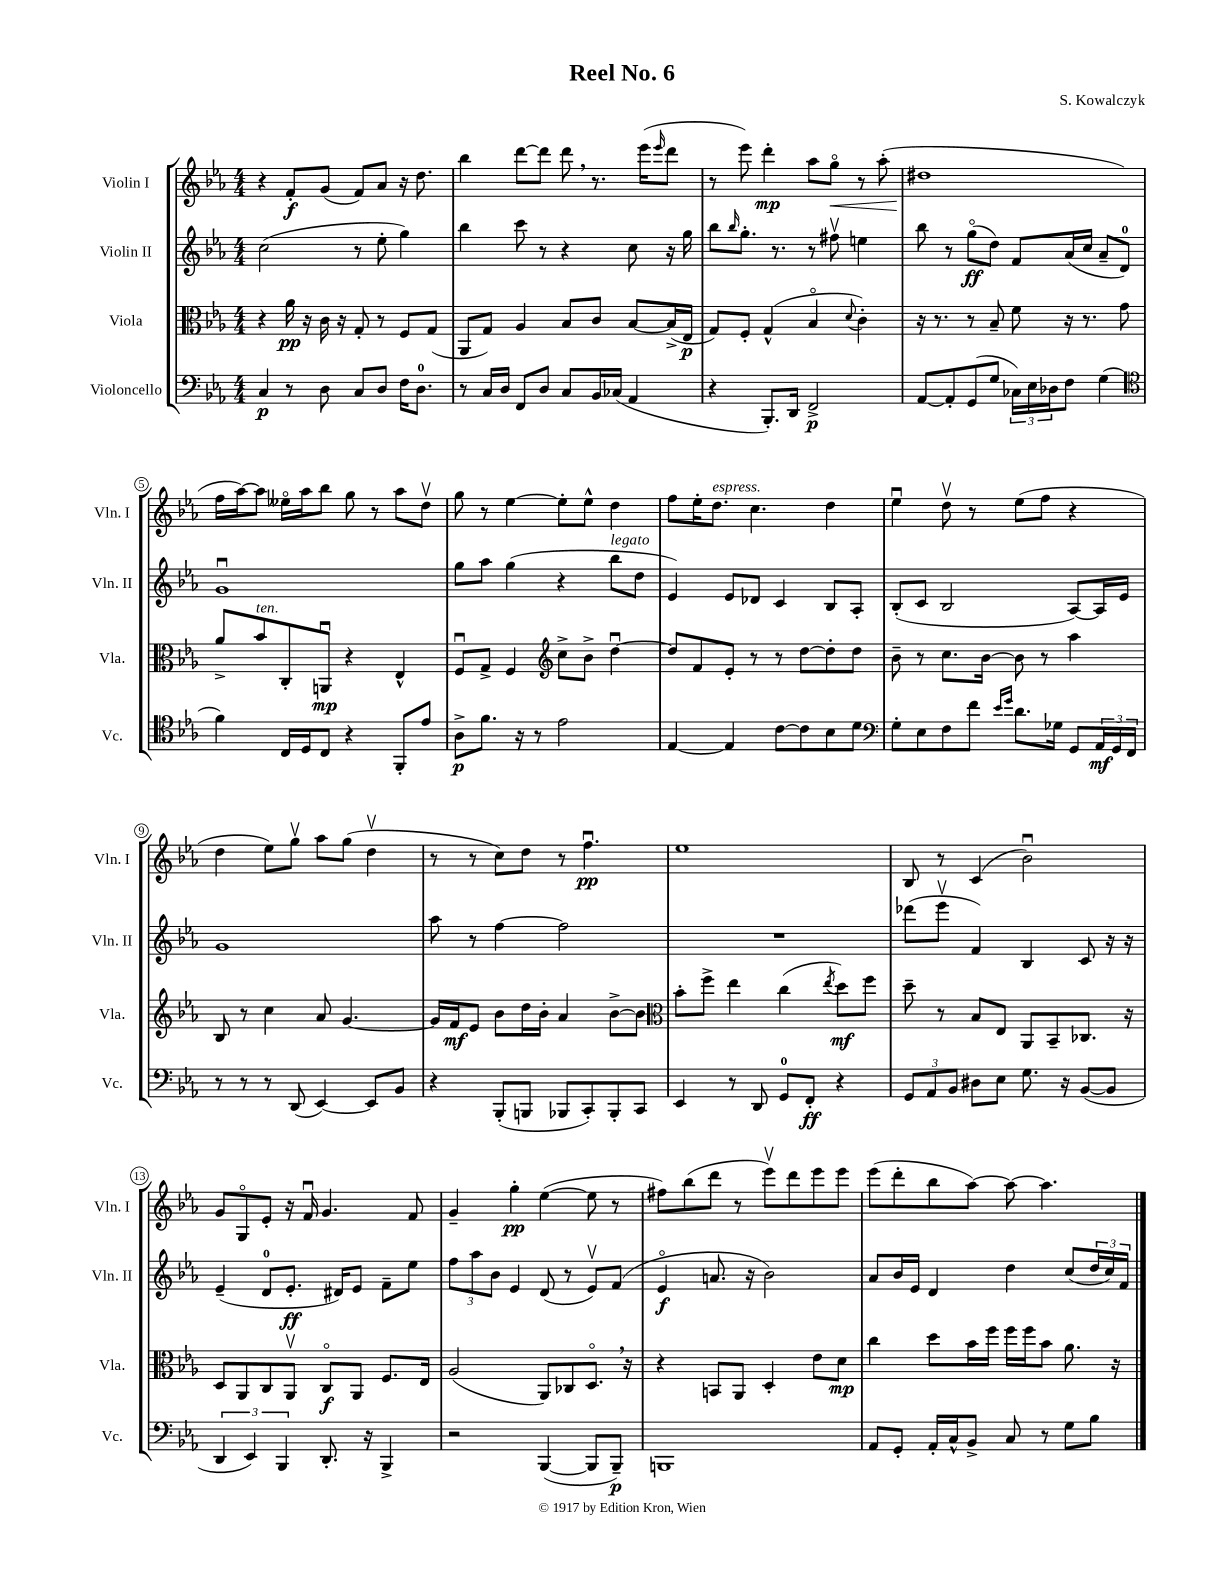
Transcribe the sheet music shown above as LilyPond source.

\header { title = "Reel No. 6" composer = "S. Kowalczyk" }
<<
\new StaffGroup <<
\new Staff = "s0" \with { instrumentName = "Violin I" shortInstrumentName = "Vln. I" } {
    \clef treble \key ees \major \numericTimeSignature \time 4/4
    r4 f'8-.\f g'8( f'8) aes'8 r16 d''8. |
    bes''4 d'''8~ d'''8 d'''8 \breathe r8. ees'''16( \grace { ees'''16 } d'''8 |
    r8 ees'''8) d'''4-.\mp aes''8 g''8\flageolet\< r8 aes''8-.( |
    dis''1\! |
    f''16 aes''16~) aes''8 eeses''16\flageolet aes''16 bes''8 g''8 r8 aes''8 d''8\upbow |
    g''8 r8 ees''4~ ees''8-. ees''8-^ d''4 |
    f''8 ees''16-. d''8.^\markup { \italic "espress." } c''4. d''4 |
    ees''4\downbow d''8\upbow r8 ees''8( f''8 r4 |
    d''4 ees''8) g''8\upbow aes''8 g''8( d''4\upbow |
    r8 r8 c''8) d''8 r8 f''4.\downbow\pp |
    ees''1 |
    bes8 r8 c'4( bes'2\downbow) |
    g'8 g8\flageolet ees'8-. r16 f'16\downbow g'4. f'8 |
    g'4-- g''4-.\pp ees''4~( ees''8 r8 |
    fis''8) bes''8( d'''8 r8 ees'''8\upbow) d'''8 ees'''8 ees'''8 |
    ees'''8( d'''8-. bes''8 aes''8~) aes''8~ aes''4. \bar "|." |
}
\new Staff = "s1" \with { instrumentName = "Violin II" shortInstrumentName = "Vln. II" } {
    \clef treble \key ees \major \numericTimeSignature \time 4/4
    c''2( r8 ees''8-. g''4) |
    bes''4 c'''8 r8 r4 c''8 r16 g''16 |
    bes''8 \grace { bes''16 } g''8.-. r8. r8 fis''8\upbow e''4 |
    bes''8 r8 g''8\flageolet\ff( d''8) f'8 aes'16( c''16 aes'8-- d'8-0) |
    g'1\downbow |
    g''8 aes''8 g''4( r4 bes''8^\markup { \italic "legato" } d''8 |
    ees'4) ees'8 des'8 c'4 bes8 aes8-. |
    bes8-.( c'8 bes2 aes8~) aes16 ees'16 |
    g'1 |
    aes''8 r8 f''4~ f''2 |
    R1 |
    des'''8( ees'''8\upbow f'4) bes4 c'8 r16 r16 |
    ees'4--( d'8-0 ees'8.-.\ff dis'16) ees'8 f'8-- ees''8 |
    \tuplet 3/2 { f''8 aes''8 bes'8 } ees'4 d'8( r8 ees'8\upbow) f'8( |
    ees'4\flageolet\f a'8. r16 bes'2) |
    aes'8 bes'16 ees'16 d'4 d''4 c''8( \tuplet 3/2 { d''16 c''16) f'16 } \bar "|." |
}
\new Staff = "s2" \with { instrumentName = "Viola" shortInstrumentName = "Vla." } {
    \clef alto \key ees \major \numericTimeSignature \time 4/4
    r4 aes'16\pp r16 c'16 r16 g8-. r8 f8 g8( |
    aes,8 g8) aes4 bes8 c'8 bes8~ bes16->( ees16\p |
    g8) f8-. g4-^( bes4\flageolet \appoggiatura { d'8 } c'4-.) |
    r16 r8. r8 bes8-- f'8 r16 r8. g'8 |
    aes'8-> bes'8^\markup { \italic "ten." } c8-. a,8\downbow\mp r4 ees4-^ |
    f8\downbow g8-> f4 \clef treble c''8-> bes'8-> d''4~\downbow |
    d''8 f'8 ees'8-. r8 r8 d''8~ d''8-. d''8 |
    bes'8-- r8 c''8. bes'16~ bes'8 r8 aes''4 |
    bes8 r8 c''4 aes'8 g'4.~ |
    g'16 f'16\mf ees'8 bes'8 d''16 bes'16-. aes'4 bes'8~-> bes'8 |
    \clef alto bes'8-. f''8-> ees''4 c''4( \acciaccatura { ees''8 } d''8\mf) f''8 |
    d''8-- r8 bes8 ees8 aes,8 bes,8-- ces8. r16 |
    d8 aes,8 c8 aes,8\upbow c8\flageolet\f aes,8 f8. ees16 |
    aes2( aes,8) ces8 d8.\flageolet \breathe r16 |
    r4 b,8 aes,8 d4-. ees'8 d'8\mp |
    c''4 d''8 bes'16 f''16 f''16 f''16 bes'8 aes'8. r16 \bar "|." |
}
\new Staff = "s3" \with { instrumentName = "Violoncello" shortInstrumentName = "Vc." } {
    \clef bass \key ees \major \numericTimeSignature \time 4/4
    c4\p r8 d8 c8 d8 f16 d8.-0 |
    r8 c16 d16 f,8 d8 c8 bes,16 ces16( aes,4 |
    r4 bes,,8.-.) d,16 f,2->\p |
    aes,8~ aes,8-. g,8( g8 \tuplet 3/2 { ces16) ees16 des16 } f8 g4( |
    \clef tenor f'4) c16 d16 c8 r4 f,8-. ees'8 |
    aes8->\p f'8. r16 r8 ees'2 |
    ees4~ ees4 c'8~ c'8 bes8 d'8 |
    \clef bass g8-. ees8 f8 f'8 \grace { ees'16 g'16 } d'8. ges16 g,8 \tuplet 3/2 { aes,16\mf g,16 f,16 } |
    r8 r8 r8 d,8( ees,4~) ees,8 bes,8 |
    r4 bes,,8-.( b,,8 bes,,8 c,8-.) bes,,8-. c,8 |
    ees,4 r8 d,8 g,8-0 f,8-.\ff r4 |
    \tuplet 3/2 { g,8 aes,8 bes,8 } dis8 ees8 g8. r16 bes,8~( bes,8 |
    \tuplet 3/2 { d,4 ees,4) bes,,4 } d,8.-. r16 bes,,4-> |
    r2 bes,,4~( bes,,8 bes,,8--\p) |
    b,,1 |
    aes,8 g,8-. aes,16-. c16-^ bes,8-> c8 r8 g8 bes8 \bar "|." |
}
>>
>>
\layout { \context { \Score \override BarNumber.stencil = #(make-stencil-circler 0.1 0.3 ly:text-interface::print) } }
